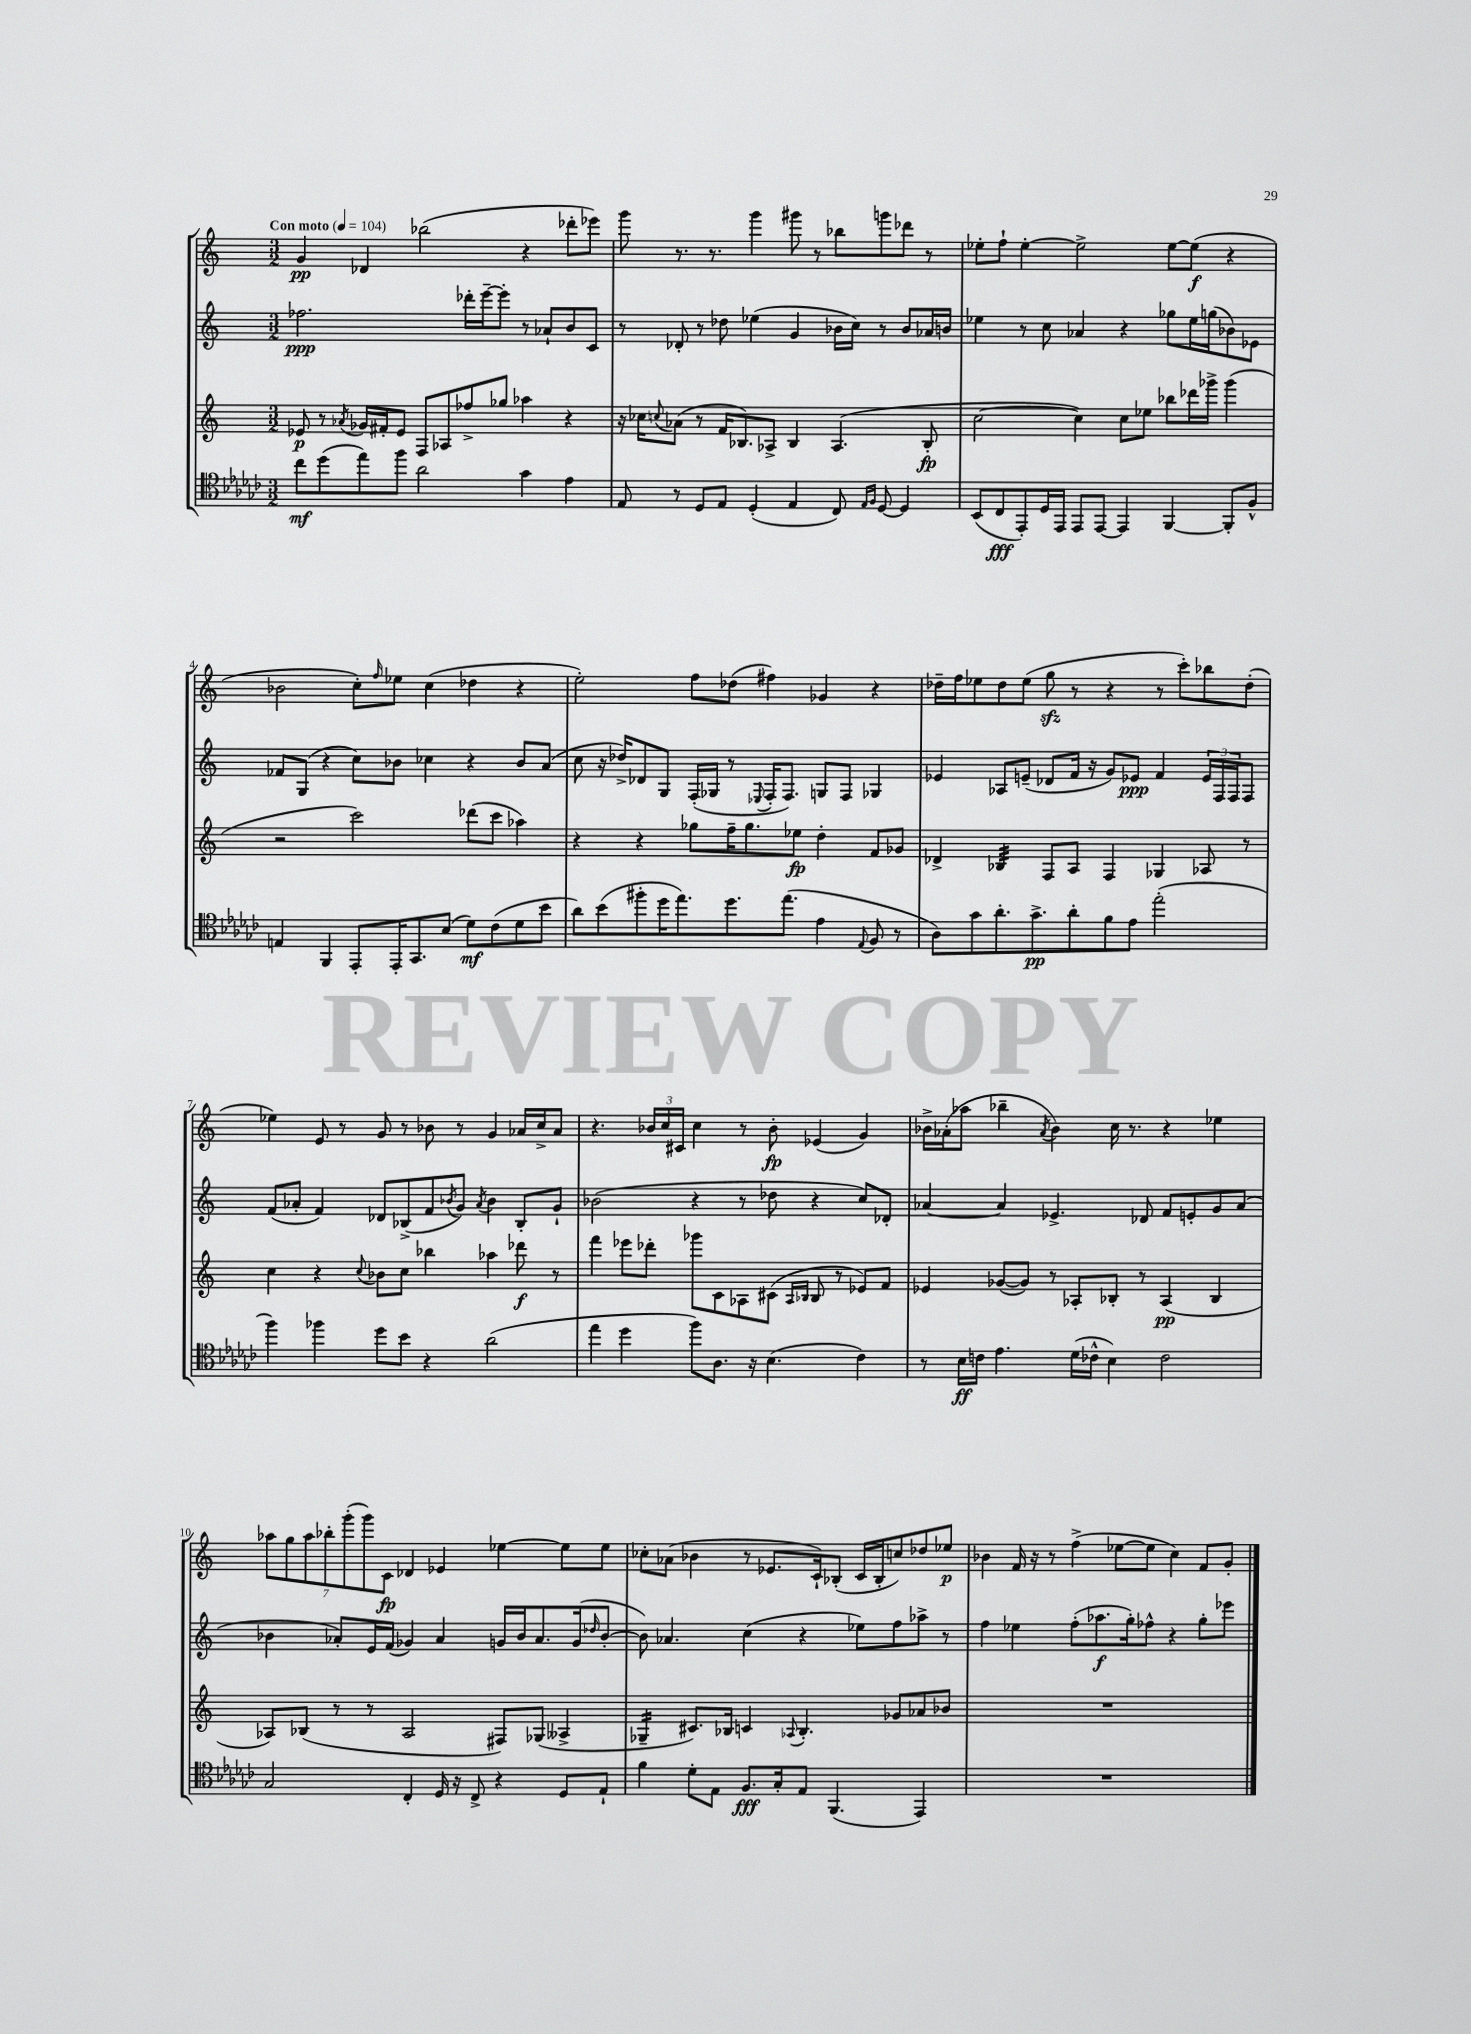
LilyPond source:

<<
\new StaffGroup <<
\new Staff = "s0" {
    \clef treble \key c \major \numericTimeSignature \time 3/2 \tempo "Con moto" 4 = 104
    g'4\pp des'4 bes''2( r4 des'''8-. ees'''8) |
    g'''8 r8. r8. g'''4 gis'''8 r8 bes''8 g'''8 des'''8 r8 |
    ees''8-. f''8-! ees''4~-. ees''2-> ees''8~ ees''8\f( r4 |
    bes'2 c''8-.) \grace { f''16 } ees''8 c''4( des''4 r4 |
    e''2-.) f''8 des''8( fis''4) ges'4 r4 |
    des''16-- f''16 ees''8 des''8 ees''8( g''8\sfz r8 r4 r8 c'''8-.) bes''8 des''8-.( |
    ees''4) e'8 r8 g'8 r8 bes'8 r8 g'4 aes'16 c''16-> aes'8 |
    r4. \tuplet 3/2 { bes'16 c''16 cis'16 } c''4 r8 bes'8-.\fp ees'4( g'4) |
    bes'16-> aes'16-.( aes''8 bes''4-- \acciaccatura { aes'8 } bes'4) c''16 r8. r4 ees''4 |
    \tuplet 7/4 { aes''8 g''8 aes''8 bes''8-. g'''8-.( g'''8) c'8\fp } des'4 ees'4 ees''4~ ees''8 ees''8 |
    ces''8-. aes'8( bes'4 r8 ees'8. c'16-!) bes8-.( c'16 bes16-. c''8) des''8 ees''8\p |
    bes'4 f'16 r16 r8 f''4->( ees''8~ ees''8 c''4) f'8 g'8-. \bar "|." |
}
\new Staff = "s1" {
    \clef treble \key c \major \numericTimeSignature \time 3/2
    fes''2.\ppp des'''16-. e'''16~-- e'''8-. r8 aes'8-! b'8 c'8 |
    r8 des'8-. r8 des''8 ees''4( g'4 bes'16 c''16) r8 bes'8 aes'16 b'16 |
    ees''4 r8 c''8 aes'4 r4 ges''8 ees''16 g''16( bes'8) ees'8 |
    fes'8 g8( r4 c''8) bes'8 ces''4 r4 bes'8 a'8( |
    c''8 r16 des''16->) des'8 g8 f16-.( ges16 r8 \appoggiatura { ees8 } f16-. f8.) g8 f8 ges4 |
    ees'4 aes8 e'8--( des'8 f'16 r16 g'8) ees'8\ppp f'4 \tuplet 3/2 { ees'16 f16 f16 } f8 |
    f'8( aes'8-. f'4) des'8 bes8->( f'8 \acciaccatura { bes'8 } g'8) \acciaccatura { aes'8 } bes'4 bes8-. g'8-! |
    bes'2( r4 r8 des''8 r4 c''8) des'8-. |
    aes'4~ aes'4 ees'4.-> des'8 f'8 e'8-. g'8 aes'8( |
    bes'4 aes'8-.) e'16 f'16( ges'4) aes'4 g'16 bes'16 aes'8. g'16( \grace { des''16 } bes'8~-. |
    bes'8) aes'4. c''4( r4 ees''8) f''8 aes''8-> r8 |
    f''4 ees''4 f''8-.( aes''8.\f g''16-.) fes''8-^ r4 g''8-. ees'''8 \bar "|." |
}
\new Staff = "s2" {
    \clef treble \key c \major \numericTimeSignature \time 3/2
    ees'8\p r8 \acciaccatura { aes'8 } ges'16 fis'16-. ees'8 f8 aes8 fes''8-> ges''8 aes''4 r4 |
    r16 ces''16 \appoggiatura { c''8 } aes'8( r8 f'16 bes8.) aes8-> bes4 aes4.( bes8-.\fp |
    c''2~ c''4) c''8 ees''8 bes''8 des'''16 ges'''16-> ges'''4( |
    r2 c'''2) des'''8( c'''8 aes''4) |
    r4 r4 ges''8 f''16-- ges''8. ees''8\fp d''4-. f'8 ges'8 |
    des'4-> bes4:32 f8 a8 f4 ges4 aes8 r8 |
    c''4 r4 \appoggiatura { c''8 } bes'8 c''8 bes''4 aes''4 des'''8\f r8 |
    f'''4 ees'''8 des'''8-. ges'''8 c'8 aes8 cis'8( \grace { aes16 bes16 } bes8 r8 ees'8) f'8 |
    ees'4 ges'8~( ges'8) r8 aes8-. bes8-. r8 aes4\pp( bes4 |
    aes8) bes8( r8 r8 aes2 fis8) ges8( aeses4-> |
    ges4:16-- cis'8.) bes16 c'4 \appoggiatura { aes8 } bes4.-. ges'8 aes'8 bes'8 |
    R1. \bar "|." |
}
\new Staff = "s3" {
    \clef tenor \key ges \major \numericTimeSignature \time 3/2
    ces''8\mf des''8( ees''8) f''8 aes'2 ges'4 ees'4 |
    ees8 r8 des8 ees8 des4-.( ees4 ces8) \grace { ees16 f16 } des8~ des4 |
    bes,8( ces8\fff ees,8-.) des16 ees,16 ees,8 ees,8~ ees,4 f,4~ f,8-. f8-^ |
    e4 f,4 ees,8-. ees,16-. ges,8. bes8( des'8\mf) ces'8( des'8 bes'8 |
    aes'8) bes'8( fis''8-. des''16 ees''8.) des''8. ees''8.( ees'4 \appoggiatura { ees8 } f8 r8 |
    aes8) ges'8 aes'8.-. ges'8.->\pp aes'8-. f'8 ees'8 ees''2-.( |
    f''4) fes''4 des''8 bes'8 r4 aes'2( |
    ees''4 des''4 f''8) aes8. r16 bes4.( ces'4) |
    r8 bes16\ff c'16 ees'4. des'16( ces'16-^ bes4) ces'2 |
    ges2 ces4-. des16 r16 ces8-> r4 des8 ees8-! |
    f'4 des'8-. ees8 f8.\fff ges16-. ees8 f,4.( ees,4) |
    R1. \bar "|." |
}
>>
>>
